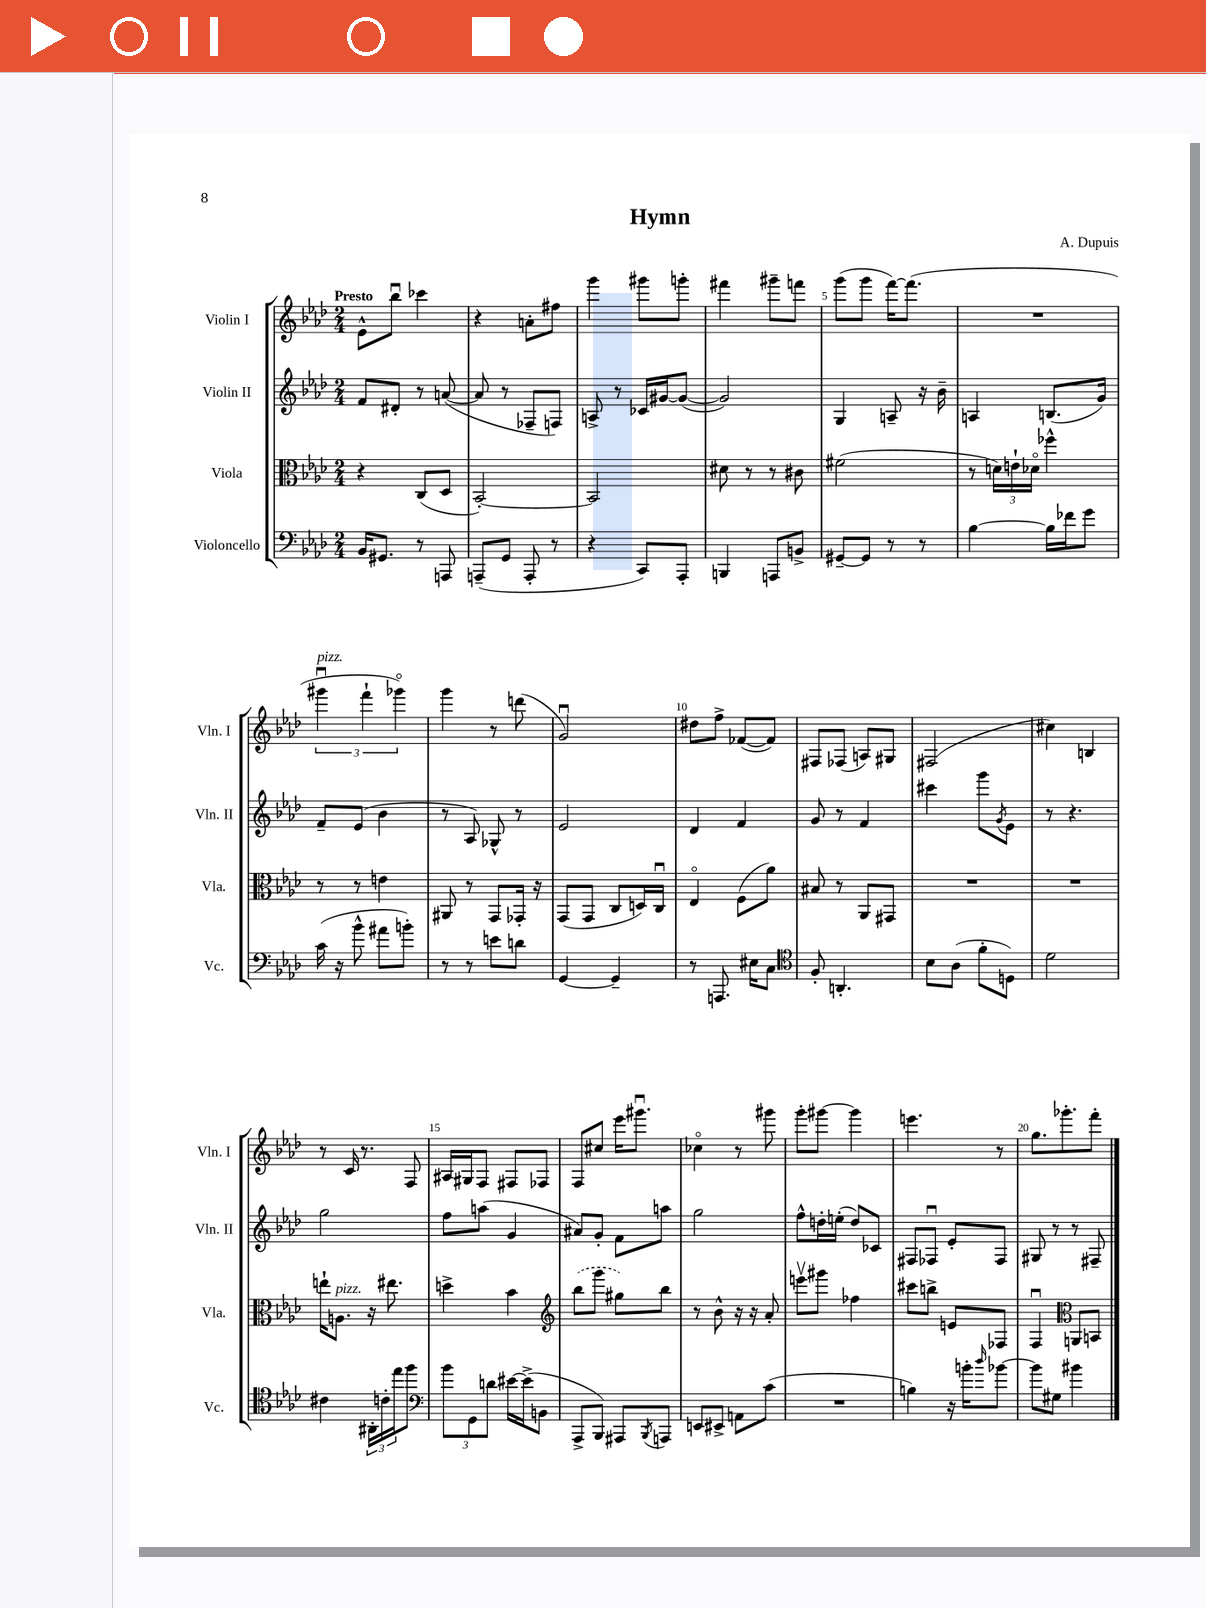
\header { title = "Hymn" composer = "A. Dupuis" }
<<
\new StaffGroup <<
\new Staff = "s0" \with { instrumentName = "Violin I" shortInstrumentName = "Vln. I" } {
    \clef treble \key aes \major \numericTimeSignature \time 2/4 \tempo "Presto"
    ees'8-^ bes''8\downbow ces'''4 |
    r4 a'8-. fis''8 |
    g'''4 gis'''8 g'''8-. |
    fis'''4 gis'''8-- f'''8 |
    g'''8( g'''8 f'''16~) f'''8.( |
    R2 |
    \tuplet 3/2 { gis'''4\downbow^\markup { \italic "pizz." } f'''4-! ges'''4\flageolet) } |
    g'''4 r8 d'''8( |
    g'2\downbow) |
    dis''8 f''8-> fes'8~( fes'8) |
    fis8 fes8( a8) gis8 |
    fis2( |
    cis''4) b4 |
    r8 c'16 r8. f8 |
    ais16 gis16 f8 fis8 fes8 |
    f8 cis''8 ees'''16 gis'''8.\downbow |
    ces''4\flageolet r8 gis'''8 |
    g'''8-. gis'''8~ gis'''4 |
    e'''4. r8 |
    g''8. ges'''8.-. f'''8-. \bar "|." |
}
\new Staff = "s1" \with { instrumentName = "Violin II" shortInstrumentName = "Vln. II" } {
    \clef treble \key aes \major \numericTimeSignature \time 2/4
    f'8 dis'8-. r8 a'8~( |
    a'8 r8 fes8-- f8) |
    a8-> r8 ces'16 gis'16~ gis'8~( |
    gis'2) |
    g4 a8-- r16 bes'16-- |
    a4 b8.( g'16) |
    f'8-- ees'8( bes'4 |
    r8 aes8) ges8-^ r8 |
    ees'2 |
    des'4 f'4 |
    g'8 r8 f'4 |
    cis'''4 g'''8 \acciaccatura { g'8 } ees'8 |
    r8 r4. |
    g''2 |
    f''8 a''8( g'4 |
    ais'8) g'8-. f'8 a''8 |
    g''2 |
    f''8-^ d''16-. e''16-.( d''8) ces'8 |
    fis8 fes8\downbow ees'8-. fes8 |
    gis8 r8 r8 fis8-- \bar "|." |
}
\new Staff = "s2" \with { instrumentName = "Viola" shortInstrumentName = "Vla." } {
    \clef alto \key aes \major \numericTimeSignature \time 2/4
    r4 c8( des8 |
    bes,2~-.) |
    bes,2 |
    dis'8 r8 r8 cis'8 |
    fis'2( |
    r8 \tuplet 3/2 { d'16) e'16-! des'16\flageolet } fes''4-^ |
    r8 r8 e'4 |
    ais,8 r8 g,8 ges,16-. r16 |
    g,8( g,8 c8 d16) c16\downbow |
    ees4\flageolet f8( aes'8) |
    bis8 r8 aes,8 gis,8 |
    R2 |
    R2 |
    e''16-! a8.^\markup { \italic "pizz." } r16 eis''8. |
    d''4-> bes'4 |
    \clef treble \once \slurDashed bes''8( g'''8 gis''8) bes''8 |
    r8 bes'8-^ r16 r16 aes'8-. |
    e'''8\upbow gis'''8 fes''4 |
    cis'''8 b''8-> e'8 fes8 |
    f4\downbow \clef alto a,8 b,8 \bar "|." |
}
\new Staff = "s3" \with { instrumentName = "Violoncello" shortInstrumentName = "Vc." } {
    \clef bass \key aes \major \numericTimeSignature \time 2/4
    bes,16 gis,8. r8 a,,8 |
    a,,8--( g,8 a,,8-. r8 |
    r4 c,8) aes,,8-. |
    b,,4 a,,8 b,8-> |
    gis,8~-- gis,8 r8 r8 |
    bes4~ bes16 fes'16 g'8 |
    c'16( r16 bes'8-^ ais'8 b'8-.) |
    r8 r8 e'8 d'8 |
    g,4~ g,4-- |
    r8 a,,8. eis16 c8 |
    \clef tenor f8-. a,4.-. |
    bes8 aes8( f'8-. d8) |
    des'2 |
    cis'4 \tuplet 3/2 { ais,16-. c'16-. ees''16 } f''8 |
    \clef bass \tuplet 3/2 { bes'8 g,8 d'8 } eis'16~ eis'16->( b,8 |
    aes,,8-> bes,,8) ais,,8 \acciaccatura { bes,,8 } a,,8 |
    e,8 eis,8-> a,8 c'8( |
    R2 |
    b4) r16 b'16-. \grace { des''16 } bes'8~ |
    bes'8 gis8 bis'4 \bar "|." |
}
>>
>>
\layout { \context { \Score \override BarNumber.break-visibility = ##(#f #t #t) barNumberVisibility = #(every-nth-bar-number-visible 5) } }
